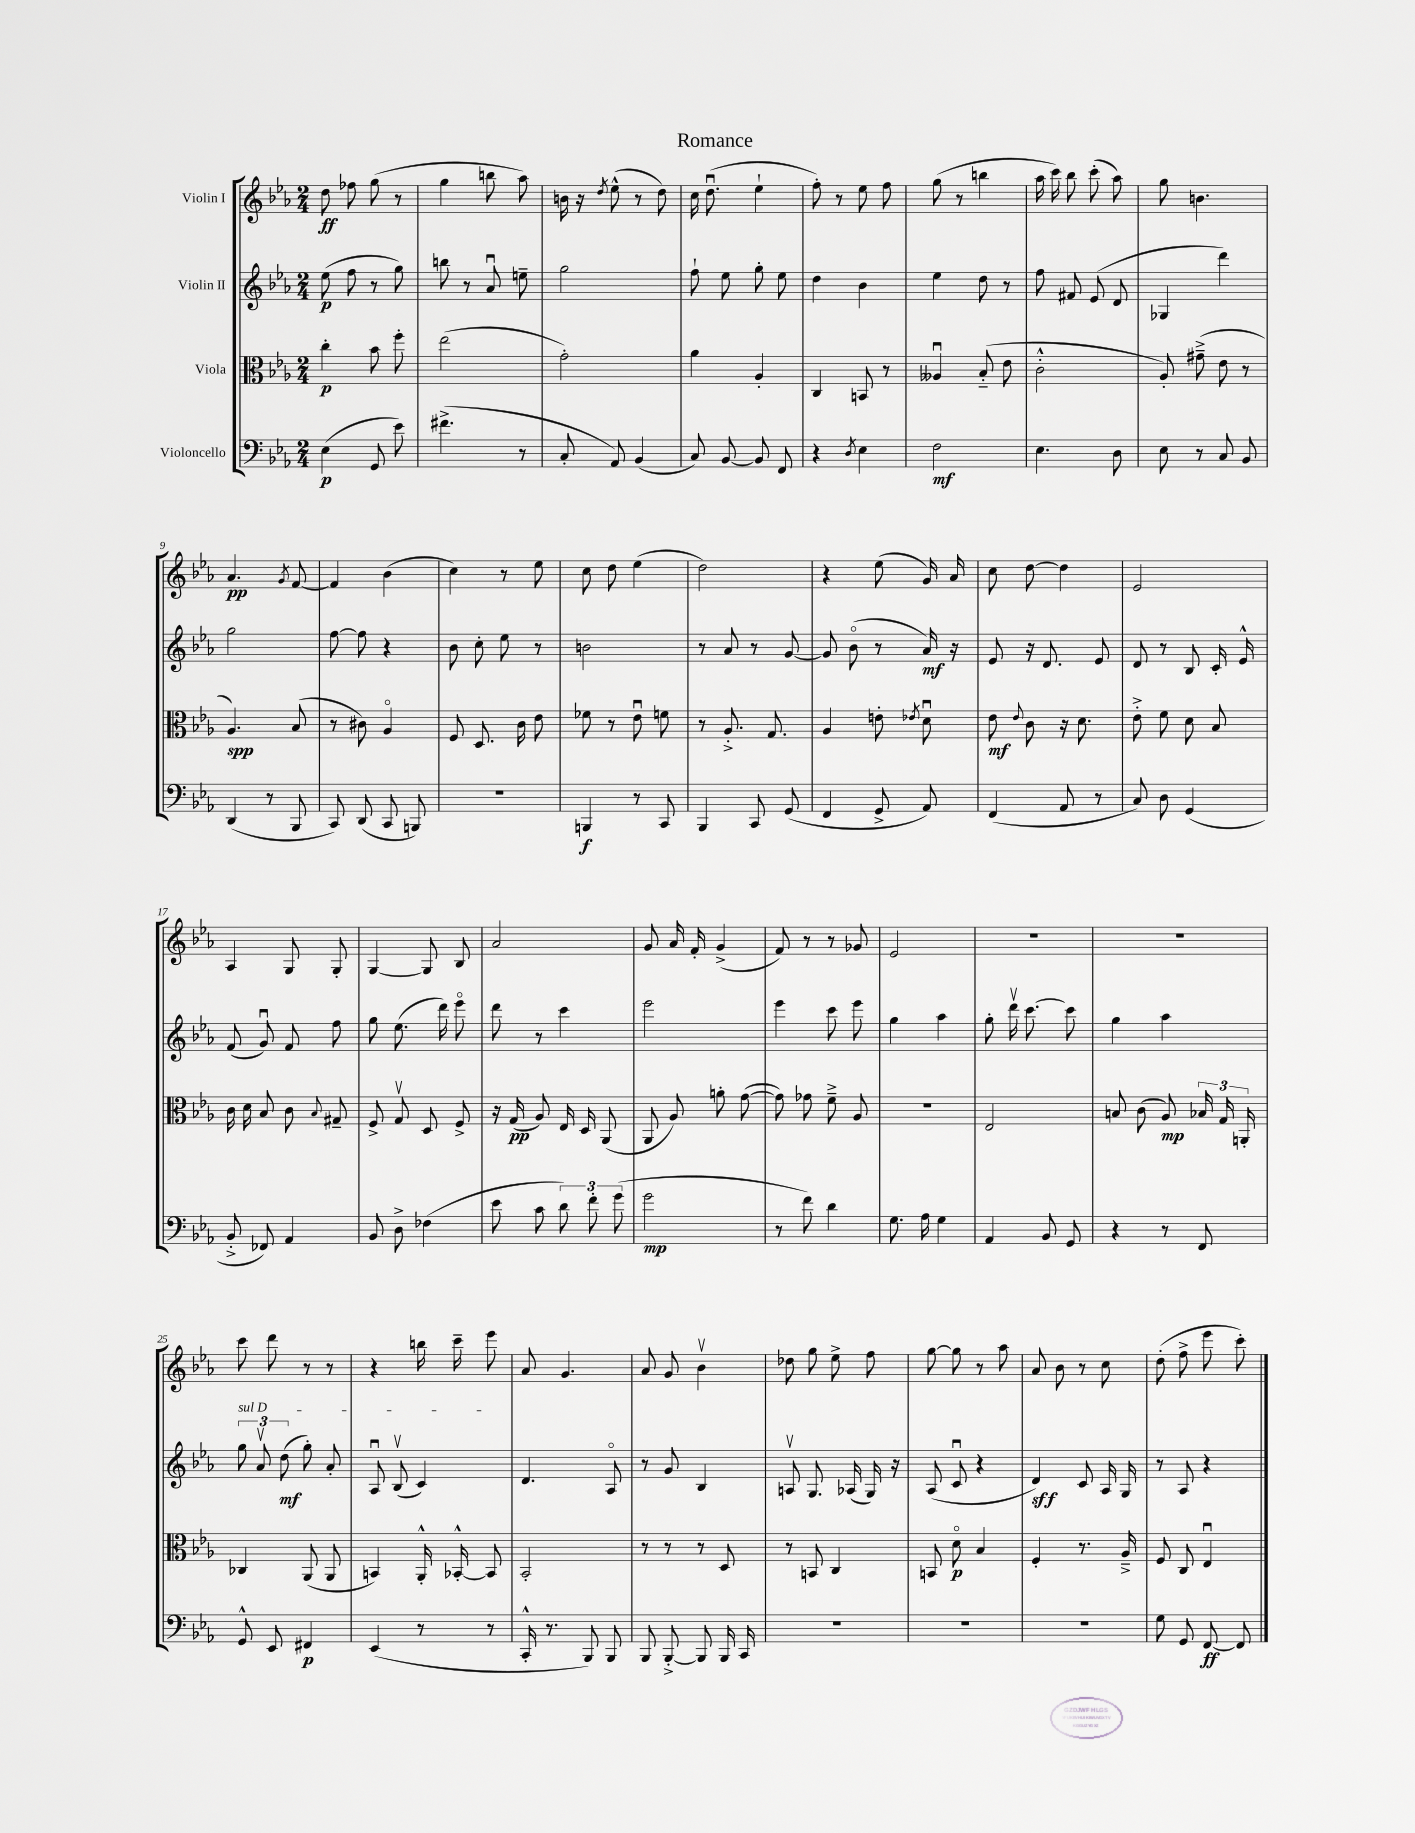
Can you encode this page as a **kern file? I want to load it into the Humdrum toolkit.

**kern	**kern	**kern	**kern
*staff4	*staff3	*staff2	*staff1
*clefF4	*clefC3	*clefG2	*clefG2
*k[b-e-a-]	*k[b-e-a-]	*k[b-e-a-]	*k[b-e-a-]
*M2/4	*M2/4	*M2/4	*M2/4
(4E-	4cc'	(8ee-	8dd
.	.	8ff	8ff-
8GG	8b-	8r	(8gg
8e-)	8ff'	8gg)	8r
=	=	=	=
(4.f#^	(2ee-	8bb	4gg
.	.	8r	.
.	.	8a-u	8bb
8r	.	8ee~	8aa-)
=	=	=	=
8C'	2g')	2gg	16b
.	.	.	16r
.	.	.	8qdd
8AA-)	.	.	(8ee-^^
(4BB-	.	.	8r
.	.	.	8dd)
=	=	=	=
8C)	4a-	8ff`	16cc
.	.	.	(8.ddu
[8BB-	.	8ee-	.
8BB-]	4A-'	8gg'	4ee-`
8FF	.	8ee-	.
=	=	=	=
4r	4C	4dd	8ff')
.	.	.	8r
8qD	.	.	.
4E-	8BB	4b-	8ee-
.	8r	.	8ff
=	=	=	=
2F	4A--u	4ee-	(8gg
.	.	.	8r
.	(8B-'~	8dd	4bb
.	8e-	8r	.
=	=	=	=
4.E-	2c'^^	8ff	16aa-
.	.	.	16ccc)
.	.	8f#	8bb-
.	.	(8e-	(8ccc'
8D	.	8d	8aa-)
=	=	=	=
8E-	8A-')	4G-	8gg
8r	(8g#~^	.	4.b
8C	8e-	4ddd)	.
8BB-	8r	.	.
=	=	=	=
(4DD	4.A-)	2gg	4.a-
8r	.	.	.
.	.	.	8qg
8BBB-	(8B-	.	[8f
=	=	=	=
8CC)	8r	[8ff	4f]
(8DD	8c#)	8ff]	.
8CC	4A-o	4r	(4b-
8BBB)	.	.	.
=	=	=	=
2r	8F	8b-	4cc)
.	8.D	8cc'	.
.	.	8ee-	8r
.	16c	.	.
.	8e-	8r	8ee-
=	=	=	=
4BBB	8f-	2b	8cc
.	8r	.	8dd
8r	8e-u	.	(4ee-
8CC	8f	.	.
=	=	=	=
4BBB-	8r	8r	2dd)
.	8.A-'^	8a-	.
8CC	.	8r	.
.	8.G	.	.
(8GG	.	[8g	.
=	=	=	=
4FF	4A-	8g]	4r
.	.	(8b-o	.
8GG^	8e'	8r	(8ee-
.	8qe-	.	.
8AA-)	8du	16a-)	16g)
.	.	16r	16a-
=	=	=	=
(4FF	8e-	8e-	8cc
.	8qqe-	.	.
.	8c	16r	[8dd
.	.	8.d	.
8AA-	16r	.	4dd]
.	8.d	.	.
8r	.	8e-	.
=	=	=	=
8C)	8e-'^	8d	2e-
8D	8f	8r	.
(4GG	8d	8B-	.
.	8B-	16c'	.
.	.	16e-^^	.
=	=	=	=
8BB-'^	16c	(8f	4A-
.	16d	.	.
8FF-)	8B-	8gu)	.
4AA-	8c	8f	8G
.	8qqB-	.	.
.	8G#~	8ff	8G'
=	=	=	=
8BB-	8F^	8gg	[4G
8D^	8Gv	(8.ee-	.
(4F-	8D	.	8G]
.	.	16ddd)	.
.	8F^	8eee-o	8B-
=	=	=	=
8e-	16r	8ddd	2a-
.	(16G	.	.
8c	8A-)	8r	.
12d)	16E-	4ccc	.
.	16D	.	.
12f'	.	.	.
.	(8AA-	.	.
(12g	.	.	.
=	=	=	=
2g	8AA-	2eee-	8g
.	8A-)	.	16a-
.	.	.	16f'
.	8a'	.	(4g^
.	([8g	.	.
=	=	=	=
8r	8g])	4eee-	8f)
8f)	8g-	.	8r
4d	8f~^	8ccc	8r
.	8A-	8eee-	8g-
=	=	=	=
8.G	2r	4gg	2e-
16A-	.	.	.
4G	.	4aa-	.
=	=	=	=
4AA-	2E-	8gg'	2r
.	.	16dddv	.
.	.	[8.ccc	.
8BB-	.	.	.
8GG	.	8ccc]	.
=	=	=	=
4r	8B	4gg	2r
.	(8c	.	.
8r	8A-)	4aa-	.
8FF	24B-	.	.
.	24G	.	.
.	24AA'	.	.
=	=	=	=
8GG^^	4C-	12gg	8ccc
.	.	12a-v	.
8EE-	.	.	8ddd
.	.	(12dd	.
4FF#	(8AA-	8gg')	8r
.	8AA-	8a-'	8r
=	=	=	=
(4EE-	4BB)	8A-u	4r
.	.	(8B-v	.
8r	16AA-'^^	4c)	16bb
.	[16BB-'^^	.	16ccc~
8r	8BB-]	.	8eee-
=	=	=	=
16CC'^^	2BB-'	4.d	8a-
8.r	.	.	.
.	.	.	4.g
8BBB-)	.	.	.
8BBB-	.	8A-o	.
=	=	=	=
8BBB-	8r	8r	8a-
[8BBB-'^	8r	8g	8g
8BBB-]	8r	4B-	4b-v
16BBB-	8D	.	.
16CC	.	.	.
=	=	=	=
2r	8r	8Av	8dd-
.	8BB	8.G	8gg
.	4C	.	8ee-^
.	.	(16A-	.
.	.	16G)	8ff
.	.	16r	.
=	=	=	=
2r	8BB	(8A-	[8gg
.	8do	8cu	8gg]
.	4B-	4r	8r
.	.	.	8aa-
=	=	=	=
2r	4F'	4d)	8a-
.	.	.	8b-
.	8.r	8c	8r
.	.	16A-	8cc
.	16A-~^	16G	.
=	=	=	=
8G	8F	8r	(8dd'
8GG	8C	8A-	8ff^
[8FF	4E-u	4r	8eee-
8FF]	.	.	8ccc')
==	==	==	==
*-	*-	*-	*-
